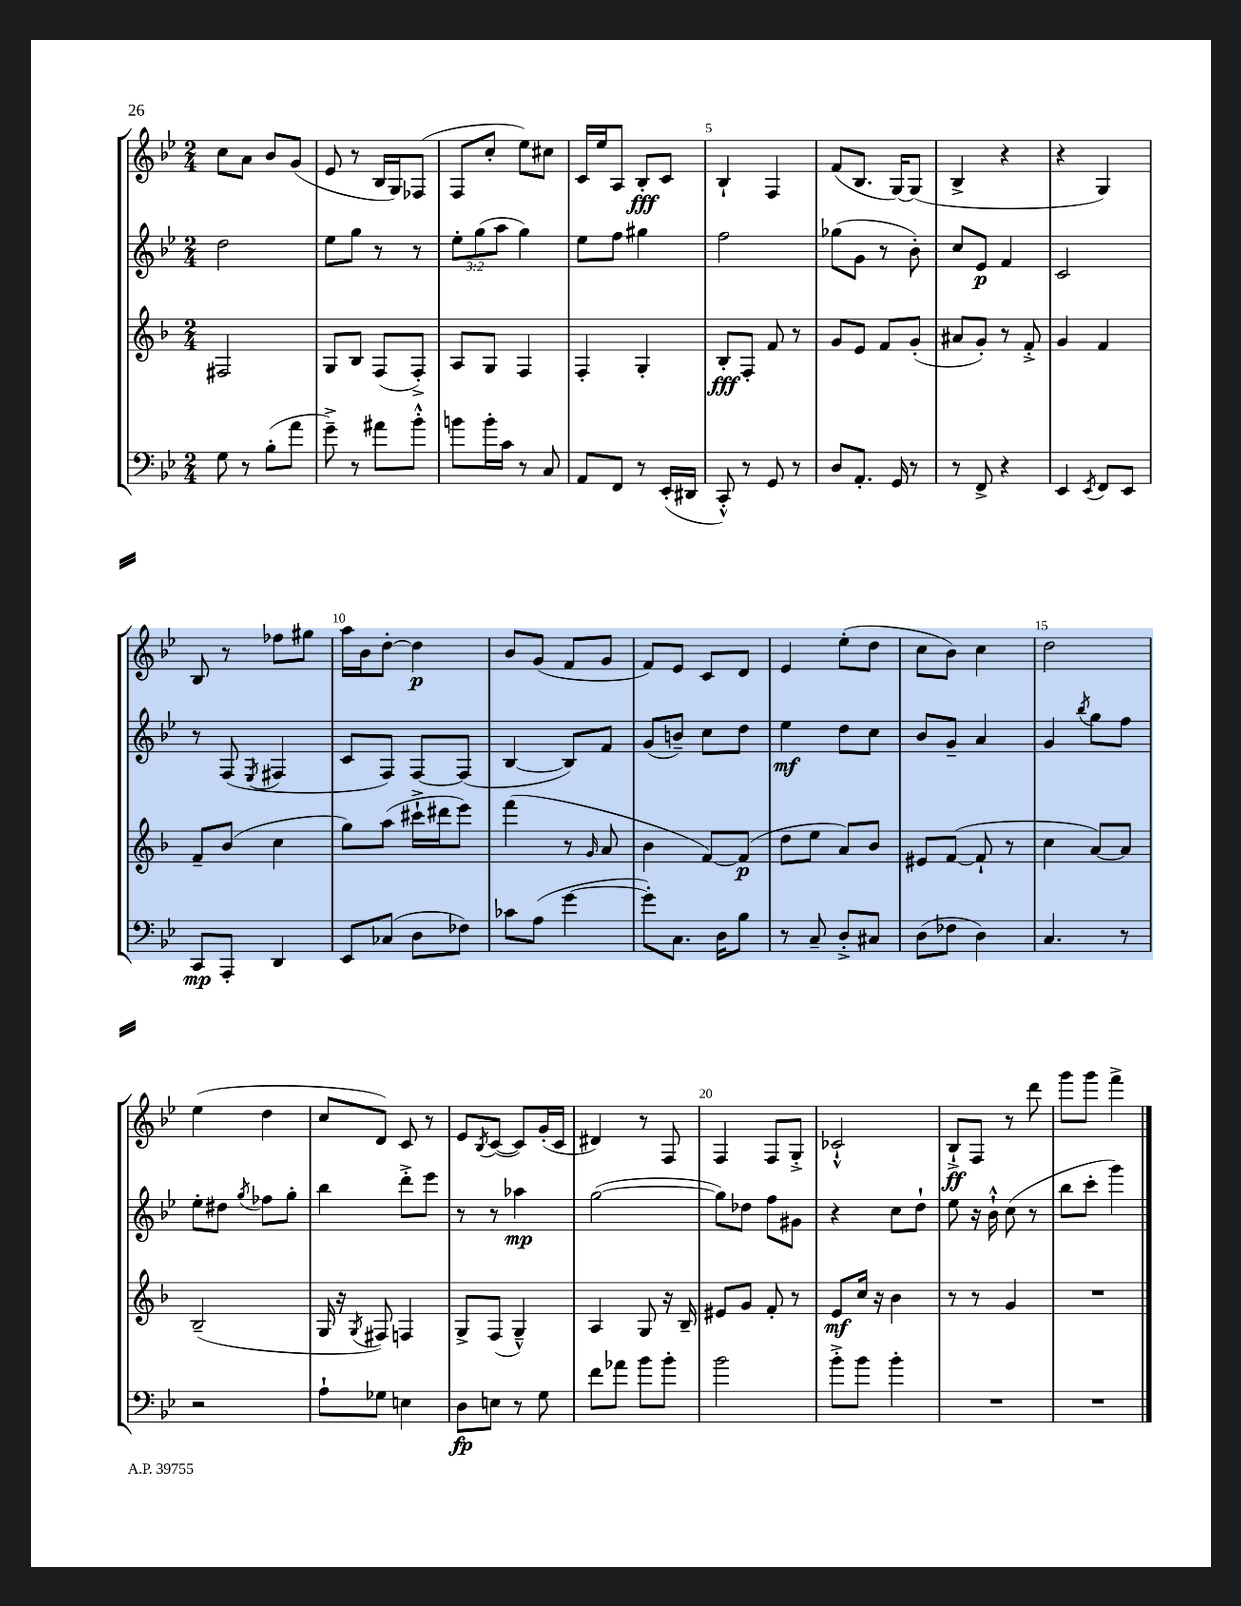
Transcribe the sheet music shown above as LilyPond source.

<<
\new StaffGroup <<
\new Staff = "s0" {
    \clef treble \key bes \major \numericTimeSignature \time 2/4
    c''8 a'8 bes'8 g'8( |
    ees'8 r8 bes16 g16) fes8( |
    f8 c''8-. ees''8) cis''8 |
    c'16 ees''16 a8 bes8-.\fff c'8 |
    bes4-! f4 |
    f'8( bes8. g16~) g8( |
    bes4-> r4 |
    r4 g4) |
    bes8 r8 fes''8 gis''8 |
    a''16 bes'16 d''8~-. d''4\p |
    bes'8 g'8( f'8 g'8 |
    f'8) ees'8 c'8 d'8 |
    ees'4 ees''8-.( d''8 |
    c''8 bes'8) c''4 |
    d''2 |
    ees''4( d''4 |
    c''8 d'8) c'8 r8 |
    ees'8 \acciaccatura { bes8 } c'8~( c'8) g'16-.( c'16 |
    dis'4) r8 f8 |
    f4 f8 g8-.-> |
    ces'2-!-^ |
    bes8-!->\ff f8 r8 d'''8 |
    g'''8 g'''8 f'''4-> \bar "|." |
}
\new Staff = "s1" {
    \clef treble \key bes \major \numericTimeSignature \time 2/4 \override Staff.TupletNumber.text = #tuplet-number::calc-fraction-text
    d''2 |
    ees''8 g''8 r8 r8 |
    \tuplet 3/2 { ees''8-. g''8( a''8 } g''4) |
    ees''8 f''8 gis''4 |
    f''2 |
    ges''8( g'8 r8 bes'8-.) |
    c''8 ees'8\p f'4 |
    c'2 |
    r8 f8( \acciaccatura { ees8 } fis4 |
    c'8 f8) f8~ f8( |
    bes4~ bes8) f'8 |
    g'8( b'8--) c''8 d''8 |
    ees''4\mf d''8 c''8 |
    bes'8 g'8-- a'4 |
    g'4 \acciaccatura { bes''8 } g''8 f''8 |
    ees''8-. dis''8 \acciaccatura { g''8 } fes''8 g''8-. |
    bes''4 d'''8-.-> ees'''8 |
    r8 r8 aes''4\mp |
    g''2~( |
    g''8) des''8 f''8 gis'8 |
    r4 c''8 d''8-! |
    ees''8 r16 bes'16-!-^ c''8( r8 |
    bes''8 c'''8-. g'''4) \bar "|." |
}
\new Staff = "s2" {
    \clef treble \key f \major \numericTimeSignature \time 2/4
    fis2 |
    g8 bes8 f8( f8-.->) |
    a8 g8 f4 |
    f4-. g4-. |
    bes8-.\fff f8-. f'8 r8 |
    g'8 e'8 f'8 g'8-.( |
    ais'8 g'8-.) r8 f'8-.-> |
    g'4 f'4 |
    f'8-- bes'8( c''4 |
    g''8) a''8( cis'''16-!-> dis'''16 e'''8) |
    f'''4( r8 \grace { g'16 } a'8 |
    bes'4 f'8~) f'8\p( |
    d''8 e''8 a'8) bes'8 |
    eis'8 f'8~( f'8-! r8 |
    c''4 a'8~) a'8 |
    bes2--( |
    g16 r16 \acciaccatura { g8 } fis8) f4 |
    g8-> f8( g4---^) |
    a4 g8 r16 bes16-- |
    eis'8 g'8 f'8-. r8 |
    e'8\mf c''16 r16 bes'4 |
    r8 r8 g'4 |
    R2 \bar "|." |
}
\new Staff = "s3" {
    \clef bass \key bes \major \numericTimeSignature \time 2/4
    g8 r8 bes8-.( a'8 |
    g'8--->) r8 ais'8 bes'8-.-^ |
    b'8 b'16-. c'16 r8 c8 |
    a,8 f,8 r8 ees,16-.( dis,16 |
    c,8-.-^) r8 g,8 r8 |
    d8 a,8.-. g,16 r8 |
    r8 f,8-> r4 |
    ees,4 \acciaccatura { ees,8 } f,8 ees,8 |
    c,8\mp a,,8-. d,4 |
    ees,8 ces8( d8 fes8) |
    ces'8 a8( g'4~ |
    g'8-.) c8. d16 bes8 |
    r8 c8-- d8-.-> cis8 |
    d8( fes8 d4) |
    c4. r8 |
    r2 |
    a8-! ges8 e4 |
    d8\fp e8 r8 g8 |
    f'8 aes'8 bes'8 bes'8-. |
    bes'2 |
    bes'8-.-> bes'8 bes'4-. |
    R2 |
    R2 \bar "|." |
}
>>
>>
\layout { \context { \Score \override BarNumber.break-visibility = ##(#f #t #t) barNumberVisibility = #(every-nth-bar-number-visible 5) } }
